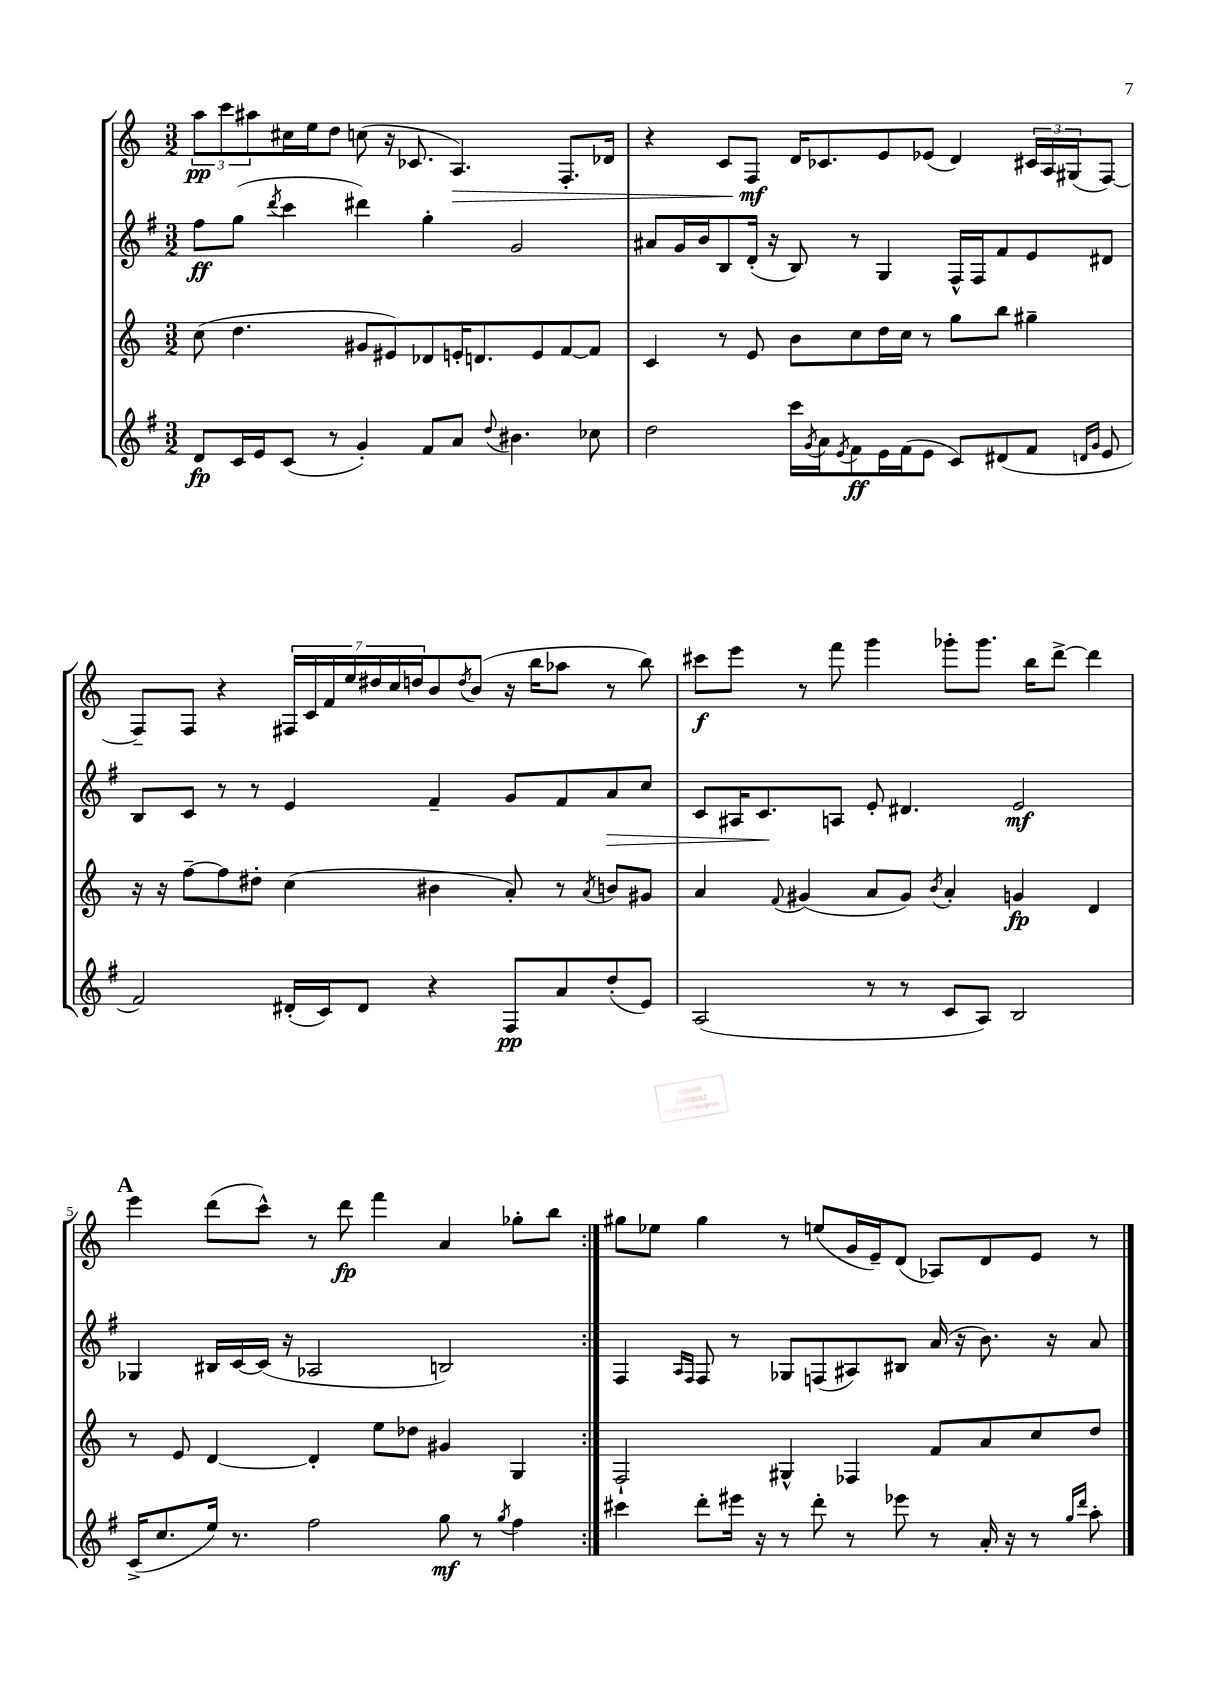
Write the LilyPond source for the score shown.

<<
\new StaffGroup <<
\new Staff = "s0" {
    \clef treble \key c \major \numericTimeSignature \time 3/2
    \repeat volta 2 { \tuplet 3/2 { a''8\pp c'''8 ais''8 } cis''16 e''16 d''8 c''8( r16 ces'8. a4.\>) f8.-. des'16 |
    r4 c'8 f8\mf\! d'16 ces'8. e'8 ees'8( d'4) \tuplet 3/2 { cis'16 a16 gis16( } f8~) |
    f8-- f8 r4 \tuplet 7/4 { fis16 c'16 f'16 e''16 dis''16 c''16 d''16 } b'8 \acciaccatura { d''8 } b'8( r16 b''16 aes''8 r8 b''8) |
    cis'''8\f e'''8 r8 f'''8 g'''4 ges'''8-. ges'''8. b''16 d'''8~-> d'''4 |
    \mark \markup { \bold "A" } e'''4 d'''8( c'''8-^) r8 d'''8\fp f'''4 a'4 ges''8-. b''8 | }
    gis''8 ees''8 gis''4 r8 e''8( g'16 e'16--) d'8( aes8) d'8 e'8 r8 \bar "|." |
}
\new Staff = "s1" {
    \clef treble \key g \major \numericTimeSignature \time 3/2
    \repeat volta 2 { fis''8\ff g''8( \acciaccatura { d'''8 } c'''4 dis'''4) g''4-. g'2 |
    ais'8 g'16 b'16 b8 d'16-.( r16 b8) r8 g4 fis16-^ fis16 fis'8 e'8 dis'8 |
    b8 c'8 r8 r8 e'4 fis'4-- g'8 fis'8 a'8\> c''8 |
    c'8 ais16 c'8.\! a8 e'8-. dis'4. e'2\mf |
    \mark \markup { \bold "A" } ges4 bis16 c'16~ c'16( r16 aes2 b2) | }
    fis4 \grace { a16 fis16 } fis8 r8 ges8 f8( ais8) bis8 a'16( r16 b'8.) r16 a'8 \bar "|." |
}
\new Staff = "s2" {
    \clef treble \key c \major \numericTimeSignature \time 3/2
    \repeat volta 2 { c''8( d''4. gis'8 eis'8) des'8 e'16-. d'8. e'8 f'8~ f'8 |
    c'4 r8 e'8 b'8 c''8 d''16 c''16 r8 g''8 b''8 gis''4-- |
    r16 r16 f''8~-- f''8 dis''8-. c''4( bis'4 a'8-.) r8 \acciaccatura { a'8 } b'8 gis'8 |
    a'4 \appoggiatura { f'8 } gis'4( a'8 gis'8) \acciaccatura { b'8 } a'4-. g'4\fp d'4 |
    \mark \markup { \bold "A" } r8 e'8 d'4~ d'4-. e''8 des''8 gis'4 g4 | }
    f2-! gis4-^ fes4 f'8 a'8 c''8 d''8 \bar "|." |
}
\new Staff = "s3" {
    \clef treble \key g \major \numericTimeSignature \time 3/2
    \repeat volta 2 { d'8\fp c'16 e'16 c'8( r8 g'4-.) fis'8 a'8 \appoggiatura { d''8 } bis'4. ces''8 |
    d''2 c'''16 \acciaccatura { g'8 } a'16 \acciaccatura { e'8 } fis'8\ff e'16 fis'16( e'8 c'8) dis'8( fis'8 \grace { d'16 g'16 } e'8 |
    fis'2) dis'16-.( c'16) dis'8 r4 fis8\pp a'8 d''8-.( e'8) |
    a2( r8 r8 c'8 a8) b2 |
    \mark \markup { \bold "A" } c'16->( c''8. e''16) r8. fis''2 g''8\mf r8 \acciaccatura { g''8 } fis''4 | }
    cis'''4 d'''8-. eis'''16 r16 r8 d'''8-. r8 ees'''8 r8 a'16-. r16 r8 \grace { g''16 d'''16 } a''8-. \bar "|." |
}
>>
>>
\layout { \context { \Score \override BarNumber.break-visibility = ##(#f #t #t) barNumberVisibility = #(every-nth-bar-number-visible 5) } }
